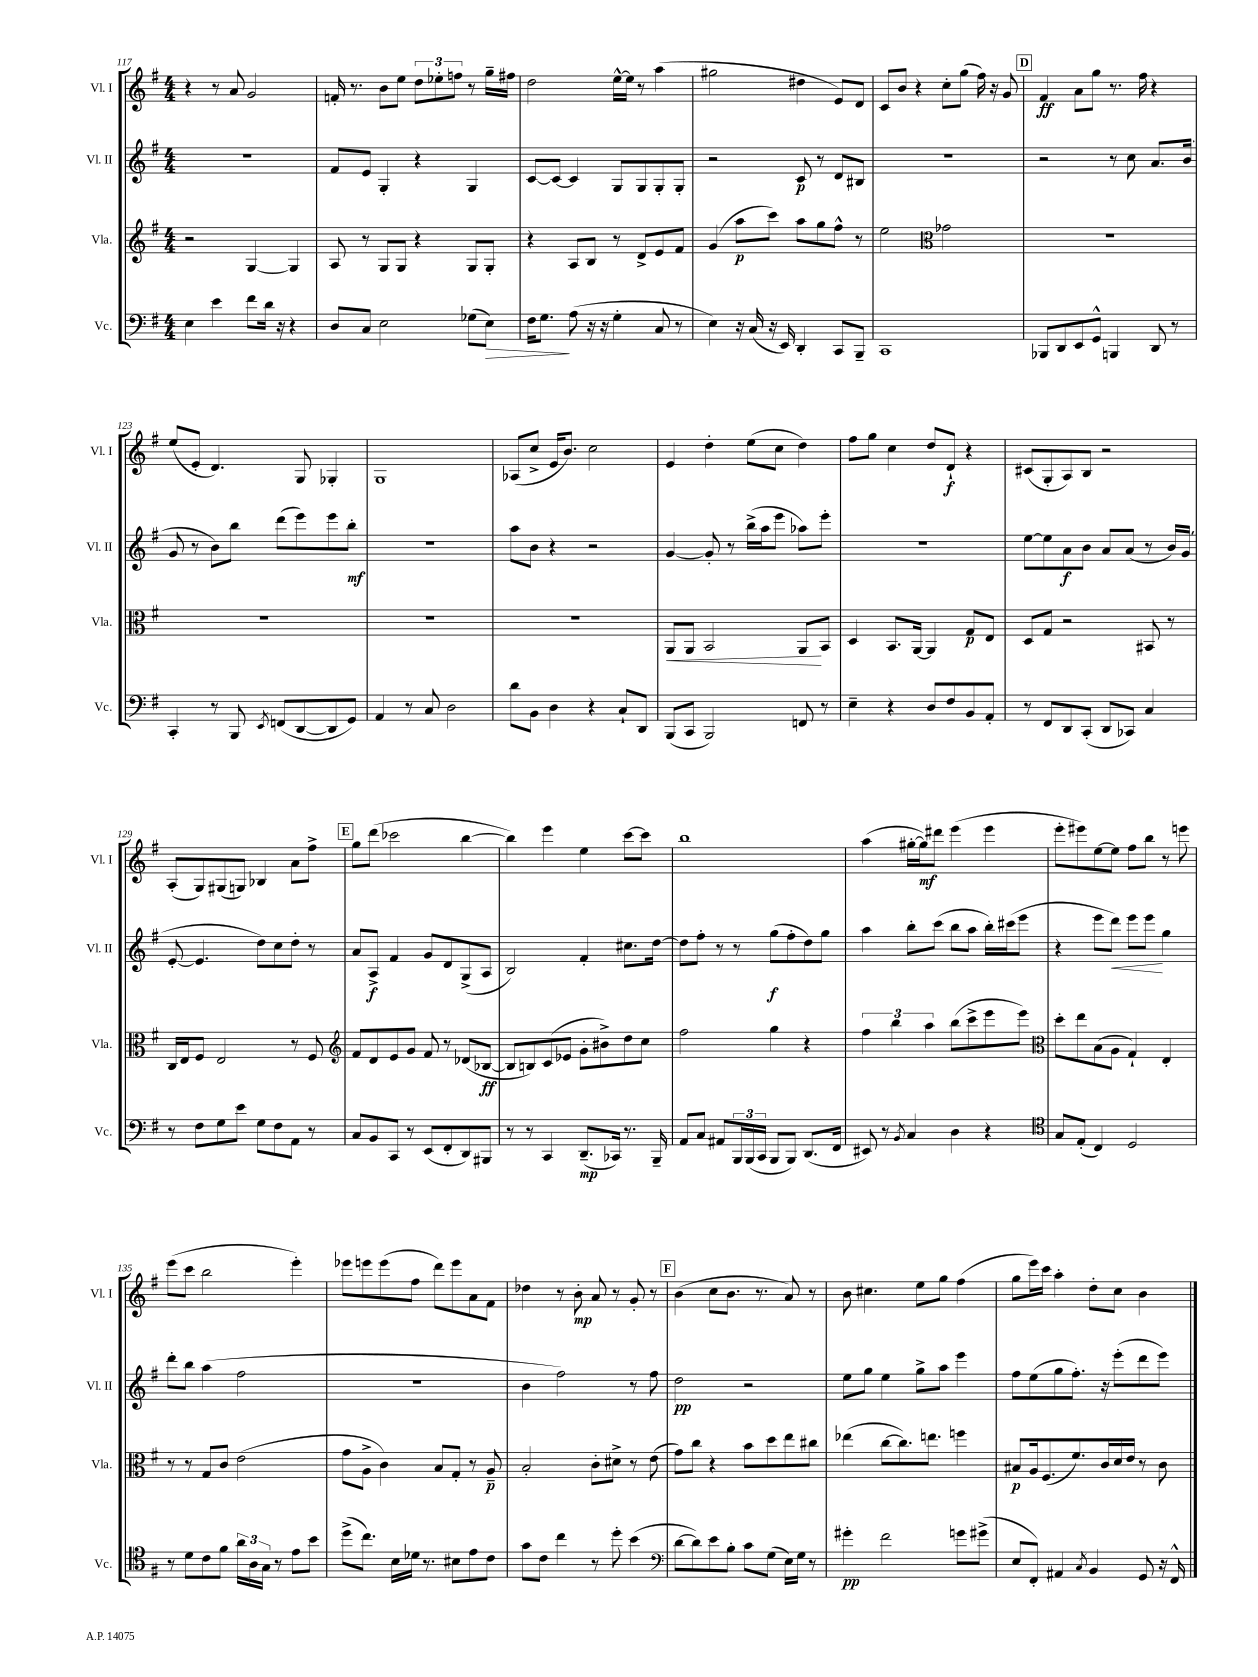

**kern	**dynam	**kern	**dynam	**kern	**dynam	**kern	**dynam
*part4	*part4	*part3	*part3	*part2	*part2	*part1	*part1
*staff4	*staff4	*staff3	*staff3	*staff2	*staff2	*staff1	*staff1
*I"Vc.	*	*I"Vla.	*	*I"Vl. II	*	*I"Vl. I	*
*I'Vc.	*	*I'Vla.	*	*I'Vl. II	*	*I'Vl. I	*
*clefF4	*	*clefG2	*	*clefG2	*	*clefG2	*
*k[f#]	*	*k[f#]	*	*k[f#]	*	*k[f#]	*
*M4/4	*	*M4/4	*	*M4/4	*	*M4/4	*
=117	=117	=117	=117	=117	=117	=117	=117
4E\	.	2r	.	1r	.	4r	.
4e\	.	.	.	.	.	8r	.
.	.	.	.	.	.	8a/	.
8f#\L	.	[4G/	.	.	.	2g/	.
16d\Jk	.	.	.	.	.	.	.
16r	.	.	.	.	.	.	.
4r	.	4G/]	.	.	.	.	.
=118	=118	=118	=118	=118	=118	=118	=118
8D/L	.	8A/	.	8f#/L	.	16fn'/	.
.	.	.	.	.	.	8.r	.
8C/J	.	8r	.	8e/J	.	.	.
2E\	.	8G/L	.	4G'/	.	8b\L	.
.	.	8G/J	.	.	.	8ee\J	.
.	.	4r	.	4r	.	12dd\L	.
.	.	.	.	.	.	12ee-X'\	.
.	.	.	.	.	.	12ffn\J	.
(8G-X\L	.	8G/L	.	4G/	.	8r	.
!	!LO:HP:b	!	!	!	!	!	!
8E\J)	>	8G'/J	.	.	.	16gg~\LL	.
.	.	.	.	.	.	16ff#X\JJ	.
=119	=119	=119	=119	=119	=119	=119	=119
16F#\KL	.	4r	.	[8c/L	.	2dd\	.
8.G\J	.	.	.	.	.	.	.
.	.	.	.	8c/J_	.	.	.
(8A\	]	8A/L	.	4c/]	.	.	.
16r	.	8B/J	.	.	.	.	.
16r	.	.	.	.	.	.	.
4G'\	.	8r	.	8G/L	.	[16ee^^\LL	.
.	.	.	.	.	.	16ee\JJ]	.
.	.	8d^/L	.	8G/	.	8r	.
8C/	.	8e/	.	8G'/	.	(4aa\	.
8r	.	8f#/J	.	8G'/J	.	.	.
=120	=120	=120	=120	=120	=120	=120	=120
4E\)	.	(4g/	.	2r	.	2gg#X\	.
16r	.	8aa\L	p	.	.	.	.
(16C/	.	.	.	.	.	.	.
16r	.	8ccc\J)	.	.	.	.	.
16EE/)	.	.	.	.	.	.	.
4DD'/	.	8aa\L	.	8c/	p	4dd#X\	.
.	.	8gg\	.	8r	.	.	.
8CC/L	.	8ff#^^\J	.	8d/L	.	8e/L)	.
8BBB~/J	.	8r	.	8B#X/J	.	8d/J	.
=121	=121	=121	=121	=121	=121	=121	=121
1CC	.	2ee\	.	1r	.	8c/L	.
.	.	.	.	.	.	8b/J	.
.	.	.	.	.	.	4r	.
*	*	*clefC3	*	*	*	*	*
.	.	2g-X\	.	.	.	8cc'\L	.
.	.	.	.	.	.	(8gg\J	.
.	.	.	.	.	.	16ff#\)	.
.	.	.	.	.	.	16r	.
.	.	.	.	.	.	8g/	.
!!LO:REH:place=s1:t=D
=122	=122	=122	=122	=122	=122	=122	=122
8BBB-X/L	.	1r	.	2r	.	4f#/	ff
8DD/	.	.	.	.	.	.	.
8EE/	.	.	.	.	.	8a\L	.
8GG^^/J	.	.	.	.	.	8gg\J	.
4BBBn/	.	.	.	8r	.	8.r	.
.	.	.	.	8cc\	.	.	.
.	.	.	.	.	.	16ff#\	.
8DD/	.	.	.	8.a/L	.	4r	.
8r	.	.	.	.	.	.	.
.	.	.	.	(16b/Jk	.	.	.
!!LO:LB:g=z
=123	=123	=123	=123	=123	=123	=123	=123
4CC'/	.	1r	.	8g/	.	(8ee/L	.
.	.	.	.	8r	.	8e'/J	.
8r	.	.	.	8b\L)	.	4.d/)	.
8BBB/	.	.	.	8bb\J	.	.	.
8qEE/	.	.	.	.	.	.	.
(8FFn/L	.	.	.	(8ddd\L	.	.	.
[8DD/	.	.	.	8eee\)	.	8G/	.
8DD/]	.	.	.	8eee\	.	4G-X'/	.
8GG/J)	.	.	.	8bb'\J	mf	.	.
=124	=124	=124	=124	=124	=124	=124	=124
4AA/	.	1r	.	1r	.	1G	.
8r	.	.	.	.	.	.	.
8C/	.	.	.	.	.	.	.
2D\	.	.	.	.	.	.	.
=125	=125	=125	=125	=125	=125	=125	=125
8d\L	.	1r	.	8aa\L	.	(8A-X/L	.
8BB\J	.	.	.	8b\J	.	8cc^/J	.
4D\	.	.	.	4r	.	16e/KL	.
.	.	.	.	.	.	8.b/J)	.
4r	.	.	.	2r	.	2cc\	.
8C`/L	.	.	.	.	.	.	.
8DD/J	.	.	.	.	.	.	.
=126	=126	=126	=126	=126	=126	=126	=126
!	!	!	!LO:HP:b	!	!	!	!
(8BBB/L	.	8AA/L	<	[4g/	.	4e/	.
8CC/J	.	8AA/J	.	.	.	.	.
2BBB/)	.	2BB/	.	8g'/]	.	4dd'\	.
.	.	.	.	8r	.	.	.
.	.	.	.	(16bb^\LL	.	(8ee\L	.
.	.	.	.	16aa\J	.	.	.
.	.	.	.	8eee\J	.	8cc\J	.
8FFn/	.	8AA/L	.	8aa-X\L)	.	4dd\)	.
8r	.	8BB/J	[	8eee'\J	.	.	.
=127	=127	=127	=127	=127	=127	=127	=127
4E~\	.	4D/	.	1r	.	8ff#\L	.
.	.	.	.	.	.	8gg\J	.
4r	.	8.BB/L	.	.	.	4cc\	.
.	.	[16AA/Jk	.	.	.	.	.
8D/L	.	4AA/]	.	.	.	8dd/L	.
8F#/	.	.	.	.	.	8d`/J	f
8BB/	.	8G/L	p	.	.	4r	.
8AA'/J	.	8E/J	.	.	.	.	.
=128	=128	=128	=128	=128	=128	=128	=128
8r	.	8D/L	.	[8ee\L	.	(8c#X/L	.
8FF#/L	.	8G/J	.	8ee\]	.	8G'/	.
8DD/	.	2r	.	8a\	f	8A/)	.
(8CC'/J	.	.	.	8b\J	.	8B/J	.
8DD/L	.	.	.	8a/L	.	2r	.
8CC-X/J)	.	.	.	(8a/J	.	.	.
4C/	.	8BB#X/	.	8r	.	.	.
.	.	8r	.	16b/LL)	.	.	.
.	.	.	.	(16g/JJ	.	.	.
!!LO:LB:g=z
=129	=129	=129	=129	=129	=129	=129	=129
8r	.	16C/LL	.	[8e'/	.	(8A'/L	.
.	.	16E/J	.	.	.	.	.
8F#\L	.	8F#/J	.	4.e/]	.	8G/)	.
8G\	.	2E/	.	.	.	(8G#X/	.
8e\J	.	.	.	.	.	8Gn/J)	.
8G\L	.	.	.	8dd\L)	.	4B-X/	.
8F#\	.	.	.	8cc\	.	.	.
8AA\J	.	8r	.	8dd'\J	.	8a\L	.
8r	.	8F#/	.	8r	.	8ff#^\J	.
!!LO:REH:place=s1:t=E
=130	=130	=130	=130	=130	=130	=130	=130
*	*	*clefG2	*	*	*	*	*
8C/L	.	8f#/L	.	8a/L	.	8gg\L	.
8BB/	.	8d/	.	8A^/J	f	(8ddd\J	.
8CC/J	.	8e/	.	4f#/	.	2ccc-X\	.
8r	.	8g/J	.	.	.	.	.
(8EE/L	.	8f#/	.	8g/L	.	.	.
8FF#'/	.	8r	.	8d/	.	.	.
8DD/)	.	(8d-X/L	.	(8G^/	.	[4bb\	.
8BBB#X/J	.	[8B-X/J	ff	8A/J	.	.	.
=131	=131	=131	=131	=131	=131	=131	=131
8r	.	8B-/L]	.	2B/)	.	4bb\])	.
8r	.	8Bn/)	.	.	.	.	.
4CC/	.	(8c/	.	.	.	4eee\	.
.	.	8e-X/J	.	.	.	.	.
(8.DD~/L	mp	8g'\L	.	4f#'/	.	4ee\	.
.	.	8b#X^\)	.	.	.	.	.
16CC-X/Jk)	.	.	.	.	.	.	.
8.r	.	8dd\	.	8.cc#X\L	.	[8ccc\L	.
.	.	8cc\J	.	.	.	8ccc\J]	.
16BBB~/	.	.	.	[16dd\Jk	.	.	.
=132	=132	=132	=132	=132	=132	=132	=132
8AA/L	.	2ff#\	.	8dd\L]	.	1bb	.
8C/J	.	.	.	8ff#'\J	.	.	.
8AA#X/L	.	.	.	8r	.	.	.
24BBB/L	.	.	.	8r	.	.	.
(24BBB/	.	.	.	.	.	.	.
24CC/JJ	.	.	.	.	.	.	.
8BBB/L	.	4gg\	.	(8gg\L	f	.	.
8BBB/J)	.	.	.	8ff#'\	.	.	.
(8.DD/L	.	4r	.	8dd\)	.	.	.
.	.	.	.	8gg\J	.	.	.
16FF#/Jk	.	.	.	.	.	.	.
=133	=133	=133	=133	=133	=133	=133	=133
8EE#X/)	.	6ff#\	.	4aa\	.	(4aa\	.
8r	.	.	.	.	.	.	.
.	.	6bb\	.	.	.	.	.
8qBB/	.	.	.	.	.	.	.
4C/	.	.	.	8bb'\L	.	[16gg#X'\LL	.
.	.	.	.	.	.	16gg#\J])	mf
.	.	6aa\	.	.	.	.	.
.	.	.	.	(8ccc\J	.	8ddd#X\J	.
4D\	.	(8bb\L	.	8bb\L	.	(4eee\	.
.	.	8ccc^\	.	8aa\J	.	.	.
4r	.	8eee\	.	16bb'\LL)	.	4eee\	.
.	.	.	.	(16ccc#X\J	.	.	.
.	.	8eee\J)	.	8eee\J	.	.	.
=134	=134	=134	=134	=134	=134	=134	=134
*clefC4	*	*clefC3	*	*	*	*	*
8G/L	.	8dd'\L	.	4r	.	8eee'\L	.
(8E'/J	.	8ee\	.	.	.	8eee#X\)	.
4C/)	.	(8B\	.	8eee\L	.	[8ee\	.
!	!	!	!	!	!LO:HP:b	!	!
.	.	8A\J	.	8ddd\J)	<	8ee\J]	.
2D/	.	4G`/)	.	8eee\L	.	8ff#\L	.
.	.	.	.	8eee\J	.	8bb\J	.
.	.	4E'/	.	4gg\	[	8r	.
.	.	.	.	.	.	8eeen\	.
!!LO:LB:g=z
=135	=135	=135	=135	=135	=135	=135	=135
8r	.	8r	.	8ddd'\L	.	(8eee\L	.
8d\L	.	8r	.	8bb\J	.	8ccc\J	.
8c\	.	8G/L	.	(4aa\	.	2bb\	.
8f#\J	.	8c/J	.	.	.	.	.
24a\LL	.	(2e\	.	2ff#\	.	.	.
24A\	.	.	.	.	.	.	.
24G\JJ	.	.	.	.	.	.	.
8r	.	.	.	.	.	.	.
8e\L	.	.	.	.	.	4eee'\)	.
8b\J	.	.	.	.	.	.	.
=136	=136	=136	=136	=136	=136	=136	=136
(8dd^\L	.	8g\L	.	1r	.	8eee-X\L	.
8.cc\J)	.	8A^\J	.	.	.	8eeen\	.
.	.	4c\)	.	.	.	(8eee\	.
16B\LL	.	.	.	.	.	.	.
16d-X\JJ	.	.	.	.	.	8ff#\J	.
8.r	.	.	.	.	.	.	.
.	.	8B/L	.	.	.	8ddd\L)	.
8B#X\L	.	8G'/J	.	.	.	8eee\	.
8e\	.	8r	.	.	.	8a\	.
8c\J	.	8A~/	p	.	.	8f#\J	.
=137	=137	=137	=137	=137	=137	=137	=137
8g\L	.	2B'/	.	4b\	.	4dd-X\	.
8c\J	.	.	.	.	.	.	.
4cc\	.	.	.	2ff#\)	.	8r	.
.	.	.	.	.	.	8b'\	mp
8r	.	8c'\L	.	.	.	8a/	.
8dd'\	.	8d#X^\J	.	.	.	8r	.
(4b\	.	8r	.	8r	.	8g'/	.
.	.	(8e\	.	8ff#\	.	8r	.
!!LO:REH:place=s1:t=F
=138	=138	=138	=138	=138	=138	=138	=138
*clefF4	*	*	*	*	*	*	*
[8d\L	.	8g\L)	.	2dd\	pp	(4b\	.
8d\])	.	8cc\J	.	.	.	.	.
8e\	.	4r	.	.	.	8cc\L	.
8B'\J	.	.	.	.	.	8.b\J	.
8c\L	.	8b\L	.	2r	.	.	.
.	.	.	.	.	.	8.r	.
(8G\J	.	8dd\	.	.	.	.	.
16E\LL)	.	8ee\	.	.	.	8a/)	.
16G\JJ	.	.	.	.	.	.	.
8r	.	8cc#X\J	.	.	.	8r	.
=139	=139	=139	=139	=139	=139	=139	=139
4g#X'\	pp	(4ee-X\	.	8ee\L	.	8b\	.
.	.	.	.	8gg\J	.	4.cc#X\	.
2f#\	.	[8cc\L	.	4ee\	.	.	.
.	.	8.cc\])	.	.	.	.	.
.	.	.	.	8gg^\L	.	8ee\L	.
.	.	8.een\J	.	.	.	.	.
.	.	.	.	8aa\J	.	8gg\J	.
8gn\L	.	4ffn\	.	4eee\	.	(4ff#\	.
(8g#X^\J	.	.	.	.	.	.	.
=140	=140	=140	=140	=140	=140	=140	=140
8E/L	.	8B#X/L	p	8ff#\L	.	8gg\L	.
8FF#'/J)	.	16A/k	.	(8ee\	.	16eee\L)	.
.	.	(8.F#/	.	.	.	16ccc\JJ	.
4AA#X/	.	.	.	8gg\	.	4aa'\	.
.	.	8.f#/)	.	8.ff#'\J)	.	.	.
8qC/	.	.	.	.	.	.	.
4BB/	.	.	.	.	.	8dd'\L	.
.	.	16c/L	.	16r	.	.	.
.	.	16d/	.	(8eee'\L	.	8cc\J	.
.	.	16e/JJ	.	.	.	.	.
8GG/	.	8r	.	8ddd\	.	4b\	.
16r	.	8c\	.	8eee\J)	.	.	.
16FF#^^/	.	.	.	.	.	.	.
==	==	==	==	==	==	==	==
*-	*-	*-	*-	*-	*-	*-	*-
